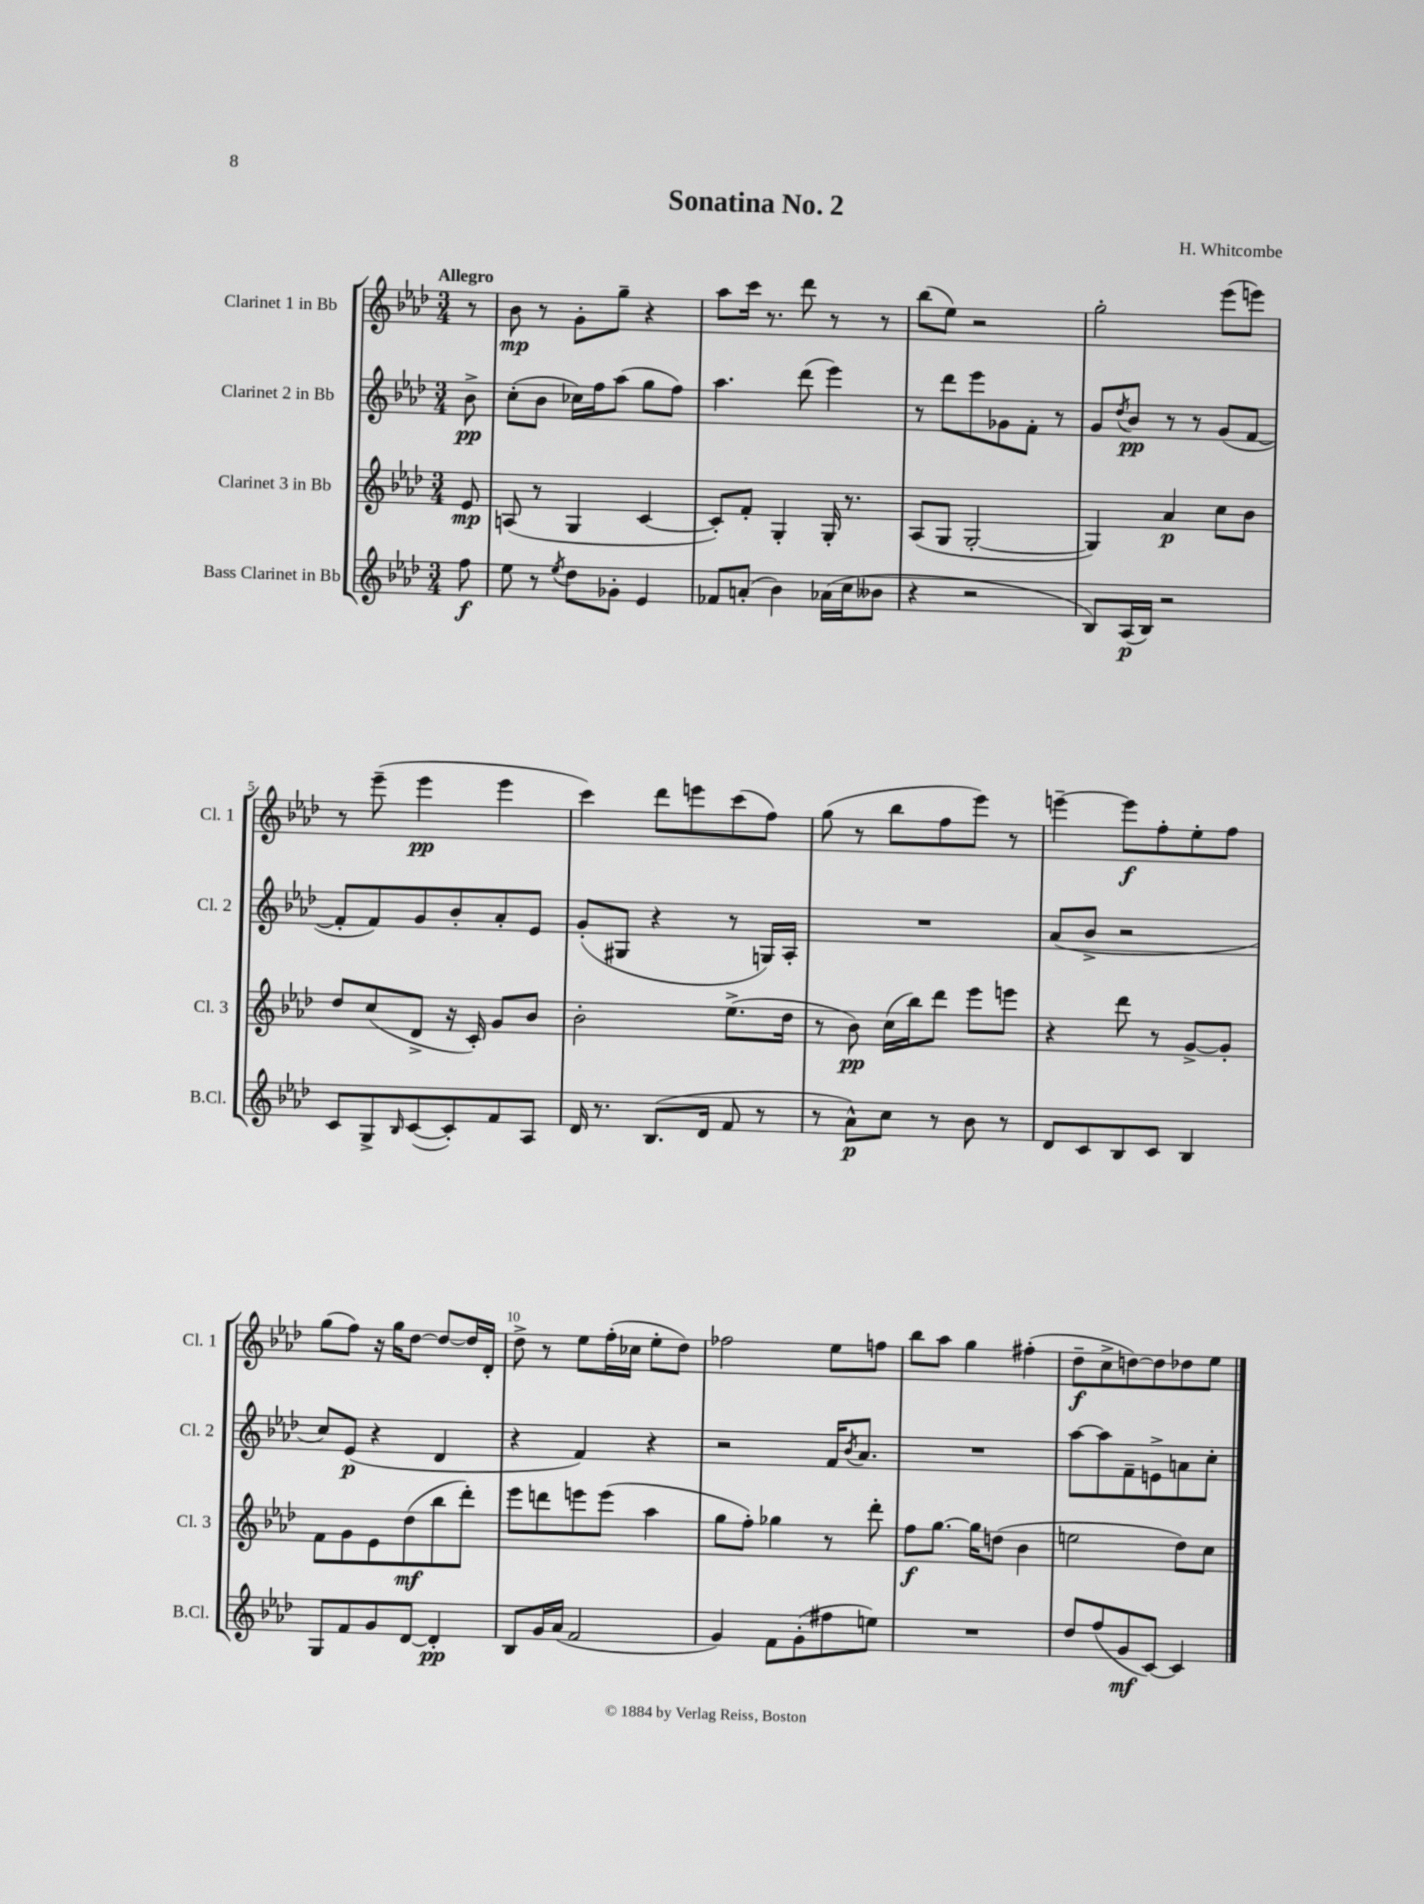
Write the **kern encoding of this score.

**kern	**dynam	**kern	**dynam	**kern	**dynam	**kern	**dynam
*part4	*part4	*part3	*part3	*part2	*part2	*part1	*part1
*staff4	*staff4	*staff3	*staff3	*staff2	*staff2	*staff1	*staff1
*I"Bass Clarinet in Bb	*	*I"Clarinet 3 in Bb	*	*I"Clarinet 2 in Bb	*	*I"Clarinet 1 in Bb	*
*I'B.Cl.	*	*I'Cl. 3	*	*I'Cl. 2	*	*I'Cl. 1	*
*clefG2	*	*clefG2	*	*clefG2	*	*clefG2	*
*k[b-e-a-d-]	*	*k[b-e-a-d-]	*	*k[b-e-a-d-]	*	*k[b-e-a-d-]	*
*M3/4	*	*M3/4	*	*M3/4	*	*M3/4	*
=	=	=	=	=	=	=	=
!	!	!	!	!	!	!LO:TX:a:B:t=Allegro	!
8ff\	f	8e-/	mp	8b-^\	pp	8r	.
=1	=1	=1	=1	=1	=1	=1	=1
8ee-\	.	(8An/	.	(8cc'\L	.	8b-\	mp
8r	.	8r	.	8b-\J	.	8r	.
8qee-/	.	.	.	.	.	.	.
8dd-\L	.	4G/	.	16cc-X\LL)	.	8g'\L	.
.	.	.	.	16ff\J	.	.	.
8g-X'\J	.	.	.	(8aa-\J	.	8gg~\J	.
4e-/	.	[4c/	.	8gg\L	.	4r	.
.	.	.	.	8ff\J)	.	.	.
=2	=2	=2	=2	=2	=2	=2	=2
8f-X/L	.	8c'/L])	.	4.aa-\	.	8aa-\L	.
(8an'/J	.	8f'/J	.	.	.	16ccc\Jk	.
.	.	.	.	.	.	8.r	.
4b-\)	.	4G'/	.	.	.	.	.
.	.	.	.	(8ddd-\	.	8ddd-\	.
(16a-X\LL	.	16G'/	.	4eee-\)	.	8r	.
16cc\J	.	8.r	.	.	.	.	.
8b--X\J	.	.	.	.	.	8r	.
=3	=3	=3	=3	=3	=3	=3	=3
4r	.	(8A-/L	.	8r	.	(8bb-\L	.
.	.	8G/J	.	8ddd-\L	.	8ee-\J)	.
2r	.	[2G'/	.	8eee-\	.	2r	.
.	.	.	.	8g-X\	.	.	.
.	.	.	.	8f'\J	.	.	.
.	.	.	.	8r	.	.	.
=4	=4	=4	=4	=4	=4	=4	=4
8B-/L)	.	4G/])	.	8g/L	.	2gg'\	.
.	.	.	.	8qdd-/	.	.	.
(16A-/L	p	.	.	8b-/J	pp	.	.
16B-/JJ)	.	.	.	.	.	.	.
2r	.	4a-/	p	8r	.	.	.
.	.	.	.	8r	.	.	.
.	.	8cc\L	.	(8g/L	.	(8eee-\L	.
.	.	8b-\J	.	[8f/J	.	8eeen\J)	.
!!LO:LB:g=z
=5	=5	=5	=5	=5	=5	=5	=5
8c/L	.	8dd-/L	.	8f'/L]	.	8r	.
8G^/	.	(8cc/	.	8f/)	.	(8eee-~\	.
16qqB-/	.	.	.	.	.	.	.
([8c/	.	8d-^/J	.	8g/	.	4eee-\	pp
8c'/])	.	16r	.	8b-'/	.	.	.
.	.	16c'/)	.	.	.	.	.
8f/	.	8g/L	.	8a-'/	.	4eee-\	.
8A-/J	.	8b-/J	.	8e-/J	.	.	.
=6	=6	=6	=6	=6	=6	=6	=6
16d-/	.	2b-'\	.	(8g'/L	.	4ccc\)	.
8.r	.	.	.	.	.	.	.
.	.	.	.	8G#X/J	.	.	.
(8.B-/L	.	.	.	4r	.	8ddd-\L	.
.	.	.	.	.	.	8eeen\	.
16d-/Jk	.	.	.	.	.	.	.
8f/	.	(8.ee-^\L	.	8r	.	(8ccc\	.
8r	.	.	.	16Gn/LL)	.	8ff\J)	.
.	.	16dd-\Jk	.	16A-'/JJ	.	.	.
=7	=7	=7	=7	=7	=7	=7	=7
8r	.	8r	.	2.r	.	(8gg\	.
8a-^^\L)	p	8b-\)	pp	.	.	8r	.
8cc\J	.	(16cc\LL	.	.	.	8bb-\L	.
.	.	16bb-\J)	.	.	.	.	.
8r	.	8ddd-\J	.	.	.	8ff\	.
8b-\	.	8eee-\L	.	.	.	8eee-\J)	.
8r	.	8eeen\J	.	.	.	8r	.
=8	=8	=8	=8	=8	=8	=8	=8
8d-/L	.	4r	.	(8a-/L	.	[4eeen~\	.
8c/	.	.	.	8b-^/J	.	.	.
8B-/	.	8ddd-\	.	2r	.	8eee\L]	f
8c/J	.	8r	.	.	.	8ff'\	.
4B-/	.	[8g^/L	.	.	.	8ee-'\	.
.	.	8g'/J]	.	.	.	8ff\J	.
!!LO:LB:g=z
=9	=9	=9	=9	=9	=9	=9	=9
8G/L	.	8f\L	.	8cc/L)	.	(8gg\L	.
8f/	.	8g\	.	(8e-/J	p	8ff\J)	.
8g/	.	8e-\	.	4r	.	16r	.
.	.	.	.	.	.	16gg\KL	.
[8d-/J	.	(8dd-\	mf	.	.	[8dd-\J	.
4d-'/]	pp	8bb-\	.	4d-/	.	8dd-/L_	.
.	.	8ddd-'\J)	.	.	.	16dd-/L]	.
.	.	.	.	.	.	16d-'/JJ	.
=10	=10	=10	=10	=10	=10	=10	=10
8B-/L	.	8eee-\L	.	4r	.	8dd-^\	.
16g/L	.	8dddn\	.	.	.	8r	.
(16a-/JJ	.	.	.	.	.	.	.
2f/	.	8eeen\	.	4f/)	.	8ee-\L	.
.	.	(8eee\J	.	.	.	(16ff'\L	.
.	.	.	.	.	.	16cc-X\JJ	.
.	.	4aa-\	.	4r	.	8ee-'\L	.
.	.	.	.	.	.	8dd-\J)	.
=11	=11	=11	=11	=11	=11	=11	=11
4g/)	.	8gg\L	.	2r	.	2ff-X\	.
.	.	8ff'\J)	.	.	.	.	.
8f\L	.	4gg-X\	.	.	.	.	.
(8g'\	.	.	.	.	.	.	.
8ff#X\	.	8r	.	16f/KL	.	8ee-\L	.
.	.	.	.	8qb-/	.	.	.
.	.	.	.	8.a-/J	.	.	.
8een\J)	.	8ddd-'\	.	.	.	8ffn\J	.
=12	=12	=12	=12	=12	=12	=12	=12
2.r	.	8ff\L	f	2.r	.	8bb-\L	.
.	.	[8.gg\J	.	.	.	8aa-\J	.
.	.	.	.	.	.	4gg\	.
.	.	16gg\KL]	.	.	.	.	.
.	.	(8ddn\J	.	.	.	.	.
.	.	4b-\	.	.	.	(4ff#X'\	.
=13	=13	=13	=13	=13	=13	=13	=13
8dd-/L	.	2een\	.	[8aa-\L	.	8dd-~\L	f
(8ff/	.	.	.	8aa-\]	.	8cc^\	.
8g/	mf	.	.	8f~\	.	[8ddn\)	.
[8c/J)	.	.	.	8en^\	.	8dd\]	.
4c/]	.	8dd-\L)	.	8an\	.	8dd-X\	.
.	.	8cc\J	.	8cc'\J	.	8ee-\J	.
==	==	==	==	==	==	==	==
*-	*-	*-	*-	*-	*-	*-	*-
